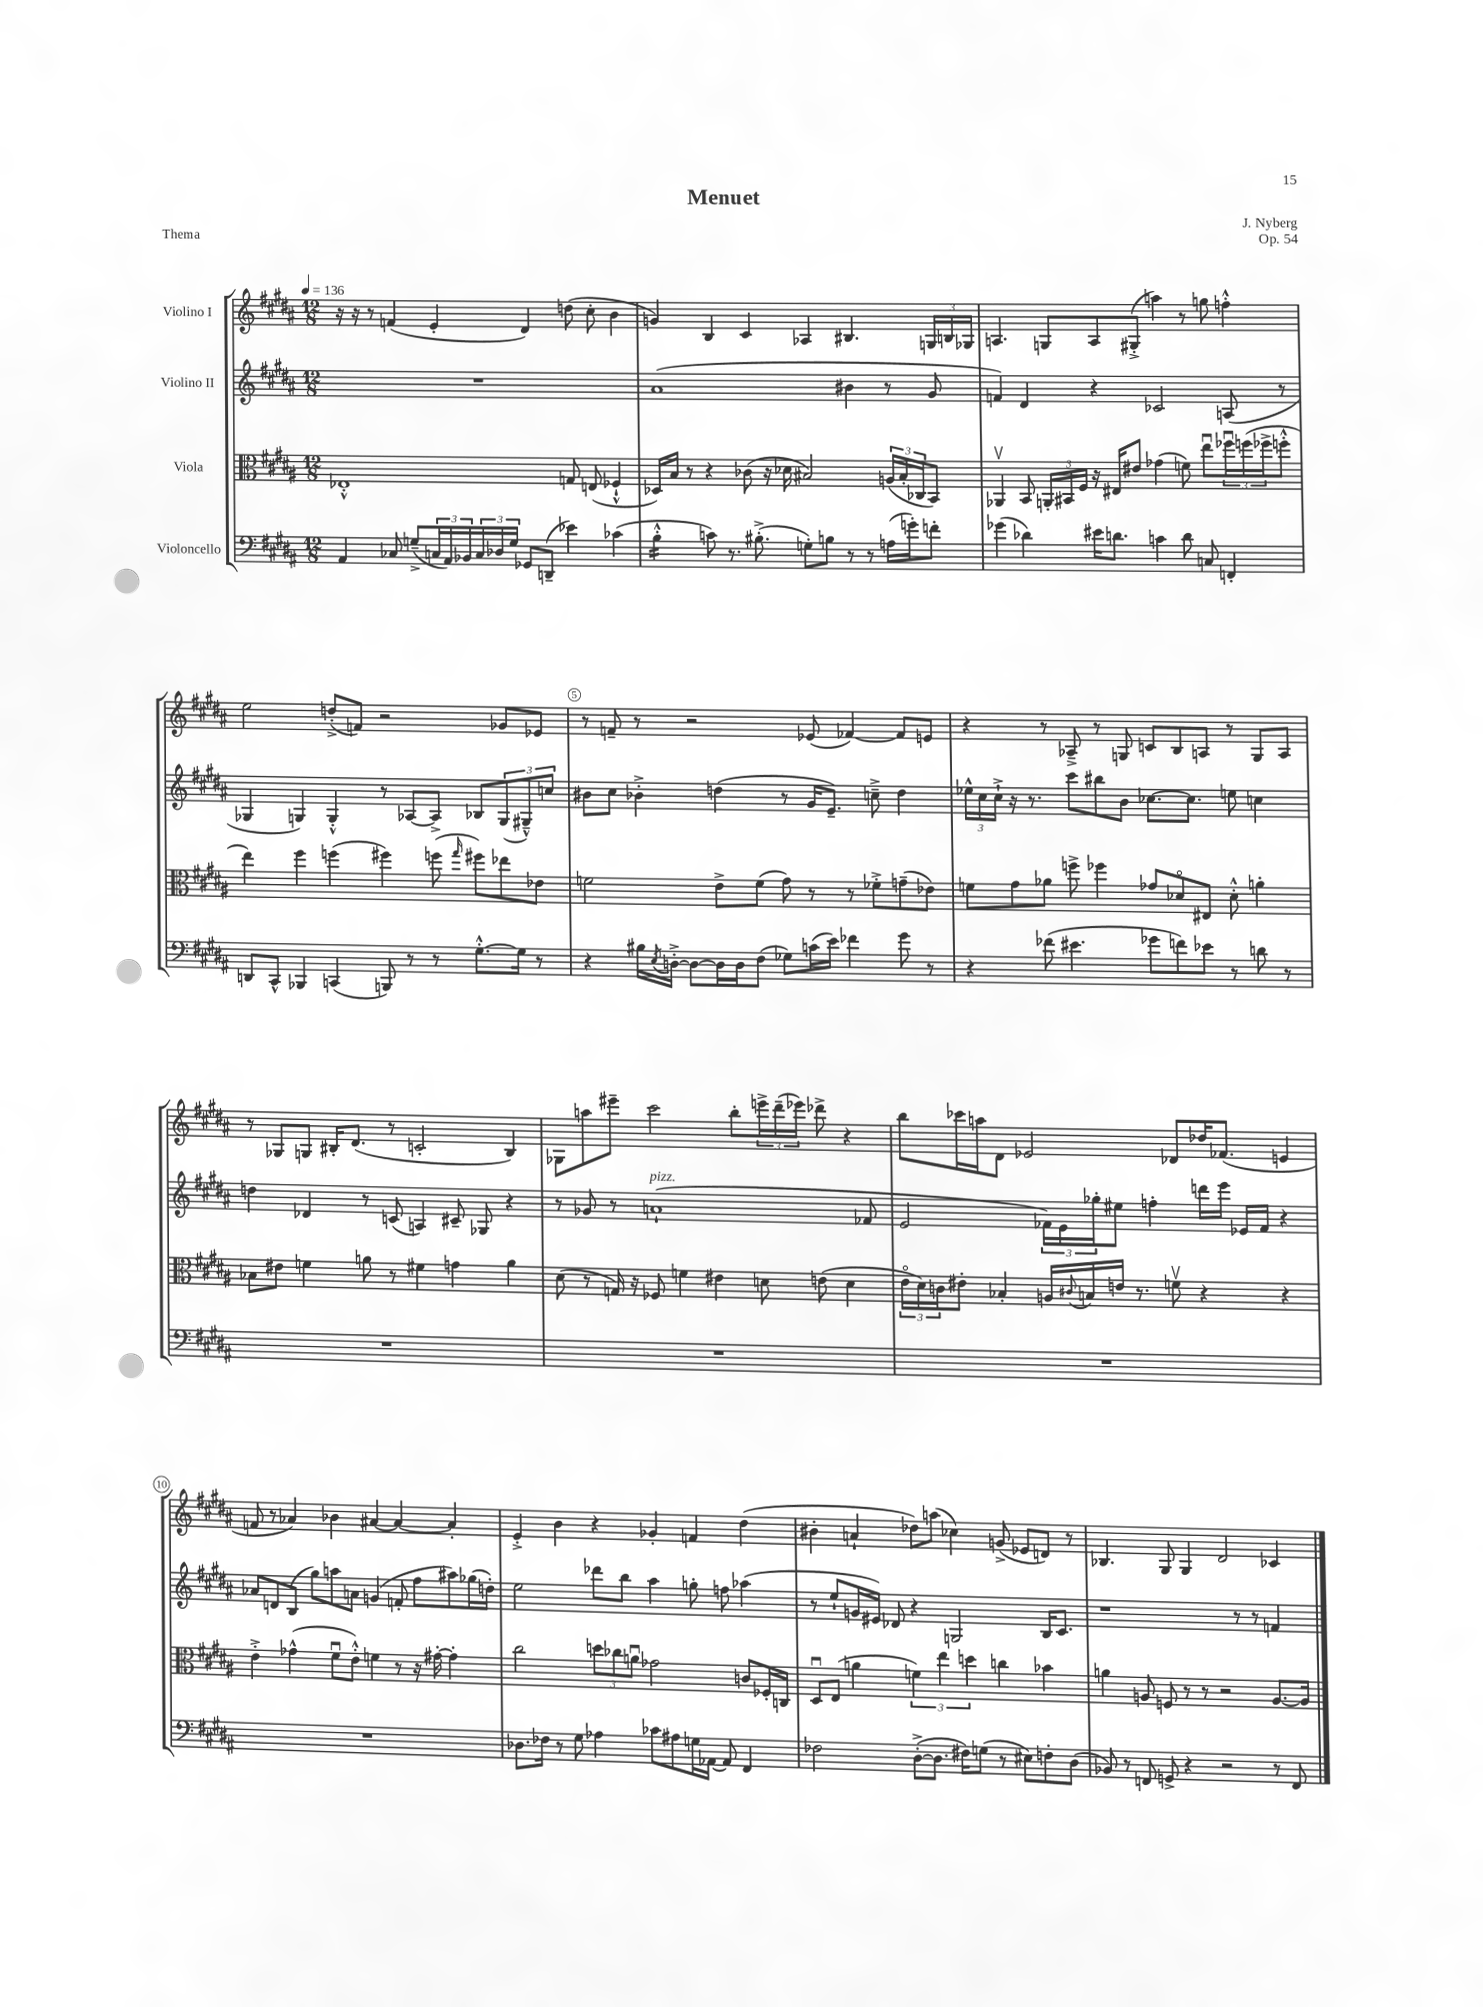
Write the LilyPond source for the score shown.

\header { title = "Menuet" composer = "J. Nyberg" opus = "Op. 54" piece = "Thema" }
<<
\new StaffGroup <<
\new Staff = "s0" \with { instrumentName = "Violino I" } {
    \clef treble \key b \major \numericTimeSignature \time 12/8 \tempo 4 = 136
    r16 r16 r8 f'4( e'4-. dis'4) d''8( cis''8-. b'4 |
    g'4) b4 cis'4 aes4 bis4. \tuplet 3/2 { g16 b16 ges16 } |
    a4. g8 a8 gis8-.->( a''4) r8 g''8 f''4-.-^ |
    e''2 d''8-.->( f'8) r2 ges'8 ees'8 |
    r8 f'8-- r8 r2 ees'8( fes'4~) fes'8 e'8 |
    r4 r8 aes8---> r8 g8 c'8 b8 a8 r8 g8 a8 |
    r8 ges8 g8 bis16-. dis'8.( r8 c'2-. bis4) |
    ges8 a''8 eis'''8-- cis'''2 b''8-. \tuplet 3/2 { e'''16-> dis'''16--( ees'''16) } des'''8-> r4 |
    b''8 ces'''16 a''16 dis'8 ees'2 des'8 des''16 fes'8.( e'4 |
    f'8 r8 aes'4) bes'4 ais'4~ ais'4~ ais'4-. |
    e'4-.-> b'4 r4 ges'4-. f'4 dis''4( |
    bis'4-. a'4-! des''8) a''8( ces''4) g'8->( ees'8 d'8) r8 |
    bes4. gis8 gis4 dis'2 ces'4 \bar "|." |
}
\new Staff = "s1" \with { instrumentName = "Violino II" } {
    \clef treble \key b \major \numericTimeSignature \time 12/8
    R1. |
    ais'1( bis'4 r8 gis'8 |
    f'4) dis'4 r4 ces'2 a8( r8 |
    ges4 g4) g4-.-^ r8 aes8~ aes8-> bes8 \tuplet 3/2 { g8( gis8---^) c''8 } |
    bis'8 cis''8 bes'4-.-> d''4( r8 gis'16 e'8.--) c''8---> d''4 |
    \tuplet 3/2 { ees''16-^ cis''16 cis''16-!-> } r16 r8. cis'''8 bis''8 b'8 ces''8.~ ces''8. e''8 c''4 |
    d''4 des'4 r8 c'8( a4) cis'8-- ges8 r4 |
    r8 ges'8 r8 a'1-!^\markup { \italic "pizz." }( fes'8 |
    e'2 \tuplet 3/2 { fes'16) e'16 ges''16-. } eis''8 f''4-. d'''16 e'''16 ees'16 fes'16 r4 |
    aes'8 d'8 b8( gis''8) a''8 a'8 g'4( f'8-. fis''8 ais''8) ges''16( d''16-.) |
    e''2 des'''8 b''8 ais''4 g''8-. f''8 aes''4( |
    r8 e''8-! g'16 eis'16) des'8 r4 g2 b16 cis'8. |
    r1 r8 r8 f'4 \bar "|." |
}
\new Staff = "s2" \with { instrumentName = "Viola" } {
    \clef alto \key b \major \numericTimeSignature \time 12/8
    ees1-.-^ g8 e8( fes4-!-^ |
    des16) b16 r8 r4 ces'8( r16 des'16 bis2) \tuplet 3/2 { a16( bis16-. ces16 } b,8) |
    aes,4\upbow b,8 \tuplet 3/2 { a,16-. bis,16 fis16 } r16 eis16 eis'8 ges'4( f'8) e''8\downbow \tuplet 3/2 { fes''16\downbow f''16( fes''16-> } f''8-.-^ |
    e''4) fis''4 f''4( fis''4) f''8( \grace { gis''16 } fis''8) ees''8 ees'8 |
    f'2 e'8-> f'8( gis'8) r8 r8 fes'8-.-> g'8--( ees'8) |
    f'8 gis'8 aes'8 f''8-> fes''4 ges'8 des'8\flageolet eis8 des'8-.-^ a'4-. |
    bes8 eis'8 f'4 a'8 r8 fis'4 g'4 a'4 |
    dis'8( r8 g16) r16 fes8 f'4 eis'4 d'8 e'8( d'4 |
    \tuplet 3/2 { e'16\flageolet dis'16) c'16 } eis'8-. bes4-. a16 \appoggiatura { cis'8 } b16 e'16 r8. f'8\upbow r4 r4 |
    e'4-.-> ges'4-^( fis'8\downbow e'8-.-^) f'4 r8 r16 gis'16~-. gis'4-. |
    cis''2 \tuplet 3/2 { d''8 ces''8 a'8\downbow } ges'2 c'8 fes16-. c16 |
    dis8\downbow e8( a'4 \tuplet 3/2 { f'4) e''4 d''4 } c''4 bes'4 |
    a'4 a8 f8 r8 r8 r2 a8.~ a16 \bar "|." |
}
\new Staff = "s3" \with { instrumentName = "Violoncello" } {
    \clef bass \key b \major \numericTimeSignature \time 12/8
    ais,4 ces8 g8--->( \tuplet 3/2 { c16 ais,16) bes,16 } \tuplet 3/2 { c16 des16 g16 } ges,8 d,8--( ees'4) ces'4( |
    b4:16-.-^ c'8) r8. bis8.-.->( g8-.) b8 r8 r8 a16( g'16-.) f'8-. |
    ges'4( des'4) eis'16 d'8. c'4 d'8 c8 f,4-. |
    d,8 cis,8-^ bes,,4 c,4( b,,8) r8 r8 gis8.~-.-^ gis16 r8 |
    r4 bis16 \acciaccatura { e8 } d16~-.-> d8~ d16 d16 fis8( ges8) c'16( e'16) fes'4 gis'8 r8 |
    r4 fes'8( eis'4. ges'8 f'8) ees'8 r8 d'8 r8 |
    R1. |
    R1. |
    R1. |
    R1. |
    des8. fes16 r8 gis8 aes4 ces'8 ais8 g16 aes,16~ aes,8 fis,4 |
    fes2 dis8~-.->( dis8. fis16) g8( r8 eis8) f8-. dis8( |
    bes,8) r8 f,8 g,8-> r4 r2 r8 f,8 \bar "|." |
}
>>
>>
\layout { \context { \Score \override BarNumber.break-visibility = ##(#f #t #t) barNumberVisibility = #(every-nth-bar-number-visible 5) \override BarNumber.stencil = #(make-stencil-circler 0.1 0.3 ly:text-interface::print) } }
